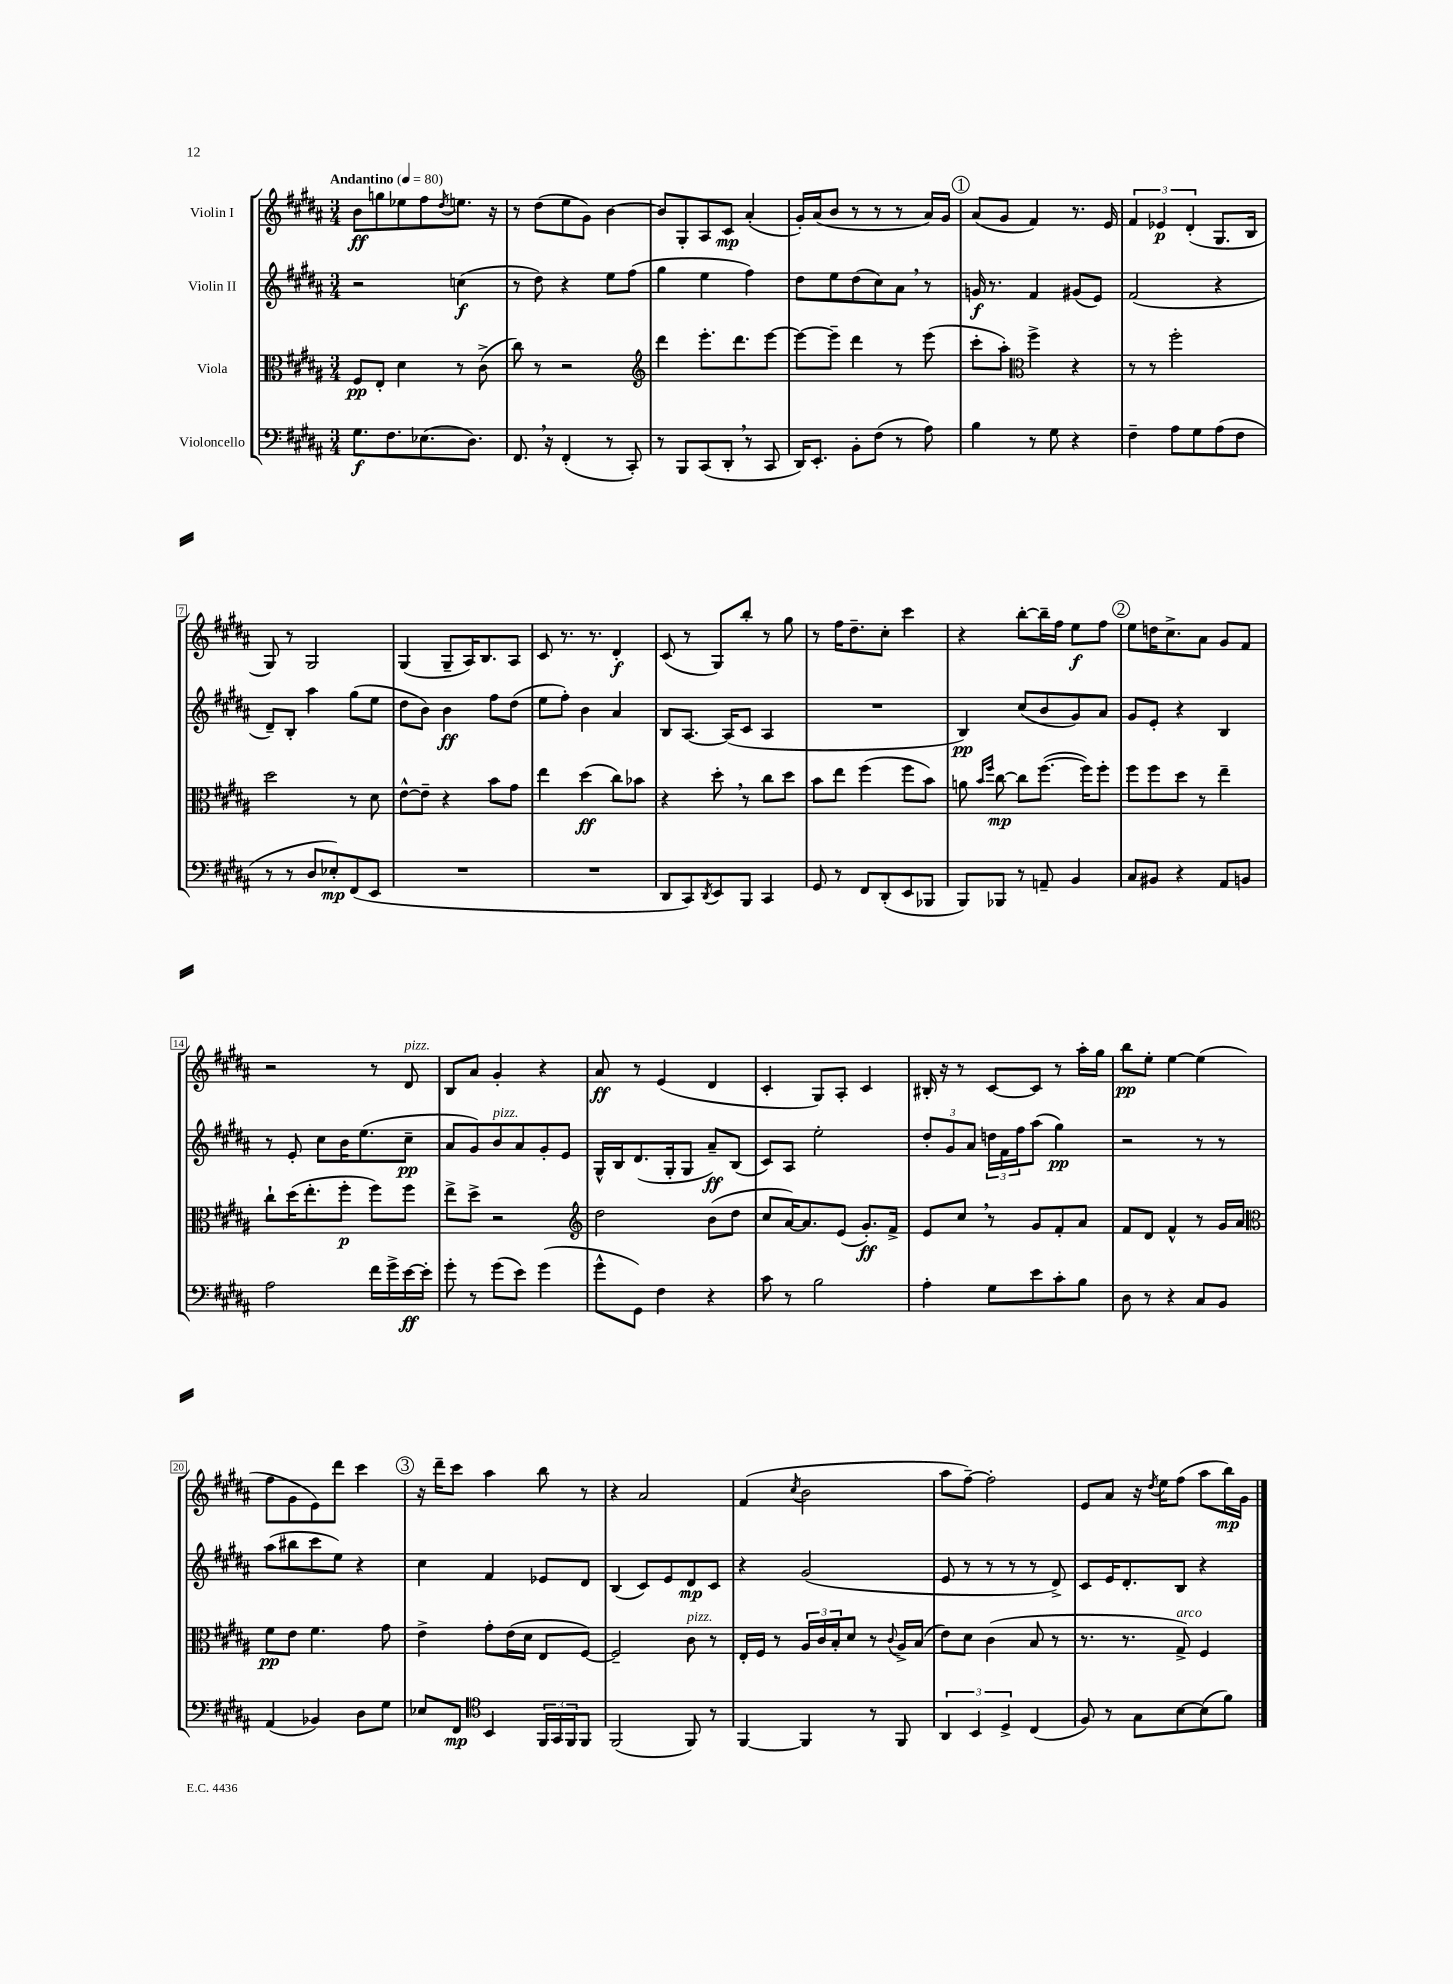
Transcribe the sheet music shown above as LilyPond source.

<<
\new StaffGroup <<
\new Staff = "s0" \with { instrumentName = "Violin I" } {
    \clef treble \key b \major \numericTimeSignature \time 3/4 \tempo "Andantino" 4 = 80
    b'8\ff g''8 ees''8 fis''8 \acciaccatura { dis''8 } e''8. r16 |
    r8 dis''8( e''8 gis'8) b'4~ |
    b'8 gis8-. ais8 cis'8\mp ais'4-.( |
    gis'16-.) ais'16( b'8 r8 r8 r8 ais'16) gis'16 |
    \mark \markup { \circle "1" } ais'8( gis'8 fis'4) r8. e'16 |
    \tuplet 3/2 { fis'4 ees'4\p dis'4-.( } gis8. b16 |
    gis8) r8 gis2 |
    gis4( gis8-- ais16) b8. ais8 |
    cis'8 r8. r8. dis'4-.\f |
    cis'8( r8 gis8) b''8-. r8 gis''8 |
    r8 fis''16 dis''8.-- cis''8-. cis'''4 |
    r4 b''8~-. b''16-- fis''16 e''8\f fis''8 |
    \mark \markup { \circle "2" } e''8 d''16 cis''8.-> ais'8 gis'8 fis'8 |
    r2 r8 dis'8^\markup { \italic "pizz." } |
    b8 ais'8 gis'4-. r4 |
    ais'8\ff r8 e'4( dis'4 |
    cis'4-. gis8) ais8-. cis'4 |
    bis16-. r16 r8 cis'8~ cis'8 r8 ais''16-. gis''16 |
    b''8\pp e''8-. e''4~ e''4( |
    fis''8 gis'8 e'8) dis'''8 cis'''4 |
    \mark \markup { \circle "3" } r16 dis'''16-- cis'''8 ais''4 b''8 r8 |
    r4 ais'2 |
    fis'4( \acciaccatura { cis''8 } b'2 |
    ais''8 fis''8~--) fis''2-. |
    e'8 ais'8 r16 \acciaccatura { dis''8 } e''16 fis''8( ais''8 b''16\mp) gis'16 \bar "|." |
}
\new Staff = "s1" \with { instrumentName = "Violin II" } {
    \clef treble \key b \major \numericTimeSignature \time 3/4
    r2 c''4\f( |
    r8 dis''8) r4 e''8 fis''8( |
    gis''4 e''4 fis''4) |
    dis''8 e''8 dis''8( cis''8) ais'8 \breathe r8 |
    \mark \markup { \circle "1" } g'16\f r8. fis'4 gis'8( e'8) |
    fis'2( r4 |
    dis'8--) b8-. ais''4 gis''8( e''8 |
    dis''8 b'8) b'4\ff fis''8 dis''8( |
    e''8 fis''8-.) b'4 ais'4 |
    b8 ais8.~ ais16( cis'8 ais4 |
    R2. |
    b4\pp) cis''8( b'8 gis'8) ais'8 |
    \mark \markup { \circle "2" } gis'8 e'8-. r4 b4 |
    r8 e'8-. cis''8 b'16 e''8.( cis''8--\pp |
    ais'8 gis'8) b'8^\markup { \italic "pizz." } ais'8 gis'8-. e'8 |
    gis16-^ b16 dis'8.( gis16-. gis8 ais'8--\ff) b8( |
    cis'8) ais8 e''2-. |
    \tuplet 3/2 { dis''8-. gis'8 ais'8 } \tuplet 3/2 { d''16 fis'16 fis''16 } ais''8( gis''4\pp) |
    r2 r8 r8 |
    ais''8( bis''8 cis'''8 e''8) r4 |
    \mark \markup { \circle "3" } cis''4 fis'4 ees'8 dis'8 |
    b4( cis'8) e'8 dis'8\mp cis'8 |
    r4 gis'2( |
    e'8 r8 r8 r8 r8 dis'8->) |
    cis'8 e'16 dis'8.-. b8 r4 \bar "|." |
}
\new Staff = "s2" \with { instrumentName = "Viola" } {
    \clef alto \key b \major \numericTimeSignature \time 3/4
    fis8\pp e8-. dis'4 r8 cis'8->( |
    cis''8) r8 r2 |
    \clef treble dis'''4 e'''8.-. dis'''8. e'''8~ |
    e'''8~ e'''8-- dis'''4 r8 e'''8( |
    \mark \markup { \circle "1" } cis'''8-. ais''8-.) \clef alto fis''4-> r4 |
    r8 r8 fis''2-. |
    dis''2 r8 dis'8 |
    e'8~-^ e'8-- r4 b'8 gis'8 |
    e''4 dis''4\ff( cis''8) bes'8 |
    r4 dis''8-. \breathe r8 cis''8 dis''8 |
    b'8 e''8 fis''4( fis''8 b'8) |
    a'8 \grace { b'16 fis''16 } cis''8~\mp cis''8 fis''8.~( fis''16) fis''8-. |
    \mark \markup { \circle "2" } fis''8 fis''8 dis''8 r8 e''4-- |
    cis''8-! dis''16( e''8.-. fis''8-.\p fis''8) fis''8 |
    e''8-> dis''8-> r2 |
    \clef treble dis''2 b'8( dis''8 |
    cis''8 ais'16~) ais'8. e'8( gis'8.-.\ff) fis'16-> |
    e'8 cis''8 \breathe r8 gis'8 fis'8-. ais'8 |
    fis'8 dis'8 fis'4-^ r8 gis'16 ais'16 |
    \clef alto fis'8\pp e'8 fis'4. gis'8 |
    \mark \markup { \circle "3" } e'4-> gis'8-. e'16( dis'16 e8 fis8~) |
    fis2-- cis'8^\markup { \italic "pizz." } r8 |
    e16-. fis16 r8 \tuplet 3/2 { ais16 cis'16 b16-. } dis'8 r8 \appoggiatura { cis'8 } ais16-> b16( |
    e'8) dis'8 cis'4( b8 r8 |
    r8. r8. gis8->^\markup { \italic "arco" }) fis4 \bar "|." |
}
\new Staff = "s3" \with { instrumentName = "Violoncello" } {
    \clef bass \key b \major \numericTimeSignature \time 3/4
    gis8.\f fis8. ees8.( dis8.) |
    fis,8. \breathe r16 fis,4-.( r8 cis,8-.) |
    r8 b,,8 cis,8( dis,8-. \breathe r8 cis,8 |
    dis,16) e,8.-. b,8-. fis8( r8 ais8) |
    \mark \markup { \circle "1" } b4 r8 gis8 r4 |
    fis4-- ais8 gis8 ais8( fis8 |
    r8 r8 dis8 ees8-.\mp) fis,8( e,8 |
    R2. |
    R2. |
    dis,8 cis,8) \acciaccatura { dis,8 } e,8 b,,8 cis,4 |
    gis,8 r8 fis,8 dis,8-.( e,8 bes,,8 |
    b,,8) bes,,8 r8 a,8-- b,4 |
    \mark \markup { \circle "2" } cis8 bis,8 r4 ais,8 b,8 |
    ais2 fis'16 gis'16-> e'16~\ff e'16-. |
    gis'8-. r8 gis'8( e'8) gis'4( |
    gis'8-^ gis,8) fis4 r4 |
    cis'8 r8 b2 |
    ais4-. gis8 e'8 cis'8-. b8 |
    dis8 r8 r4 cis8 b,8 |
    ais,4( bes,4) dis8 gis8 |
    \mark \markup { \circle "3" } ees8 fis,8\mp \clef tenor b,4 \tuplet 3/2 { fis,16 gis,16 fis,16 } fis,8 |
    fis,2( fis,8) r8 |
    fis,4~ fis,4 r8 fis,8 |
    \tuplet 3/2 { ais,4 b,4 dis4-> } cis4( |
    fis8) r8 gis8 b8~ b8( fis'8) \bar "|." |
}
>>
>>
\layout { \context { \Score \override BarNumber.stencil = #(make-stencil-boxer 0.1 0.3 ly:text-interface::print) } }
